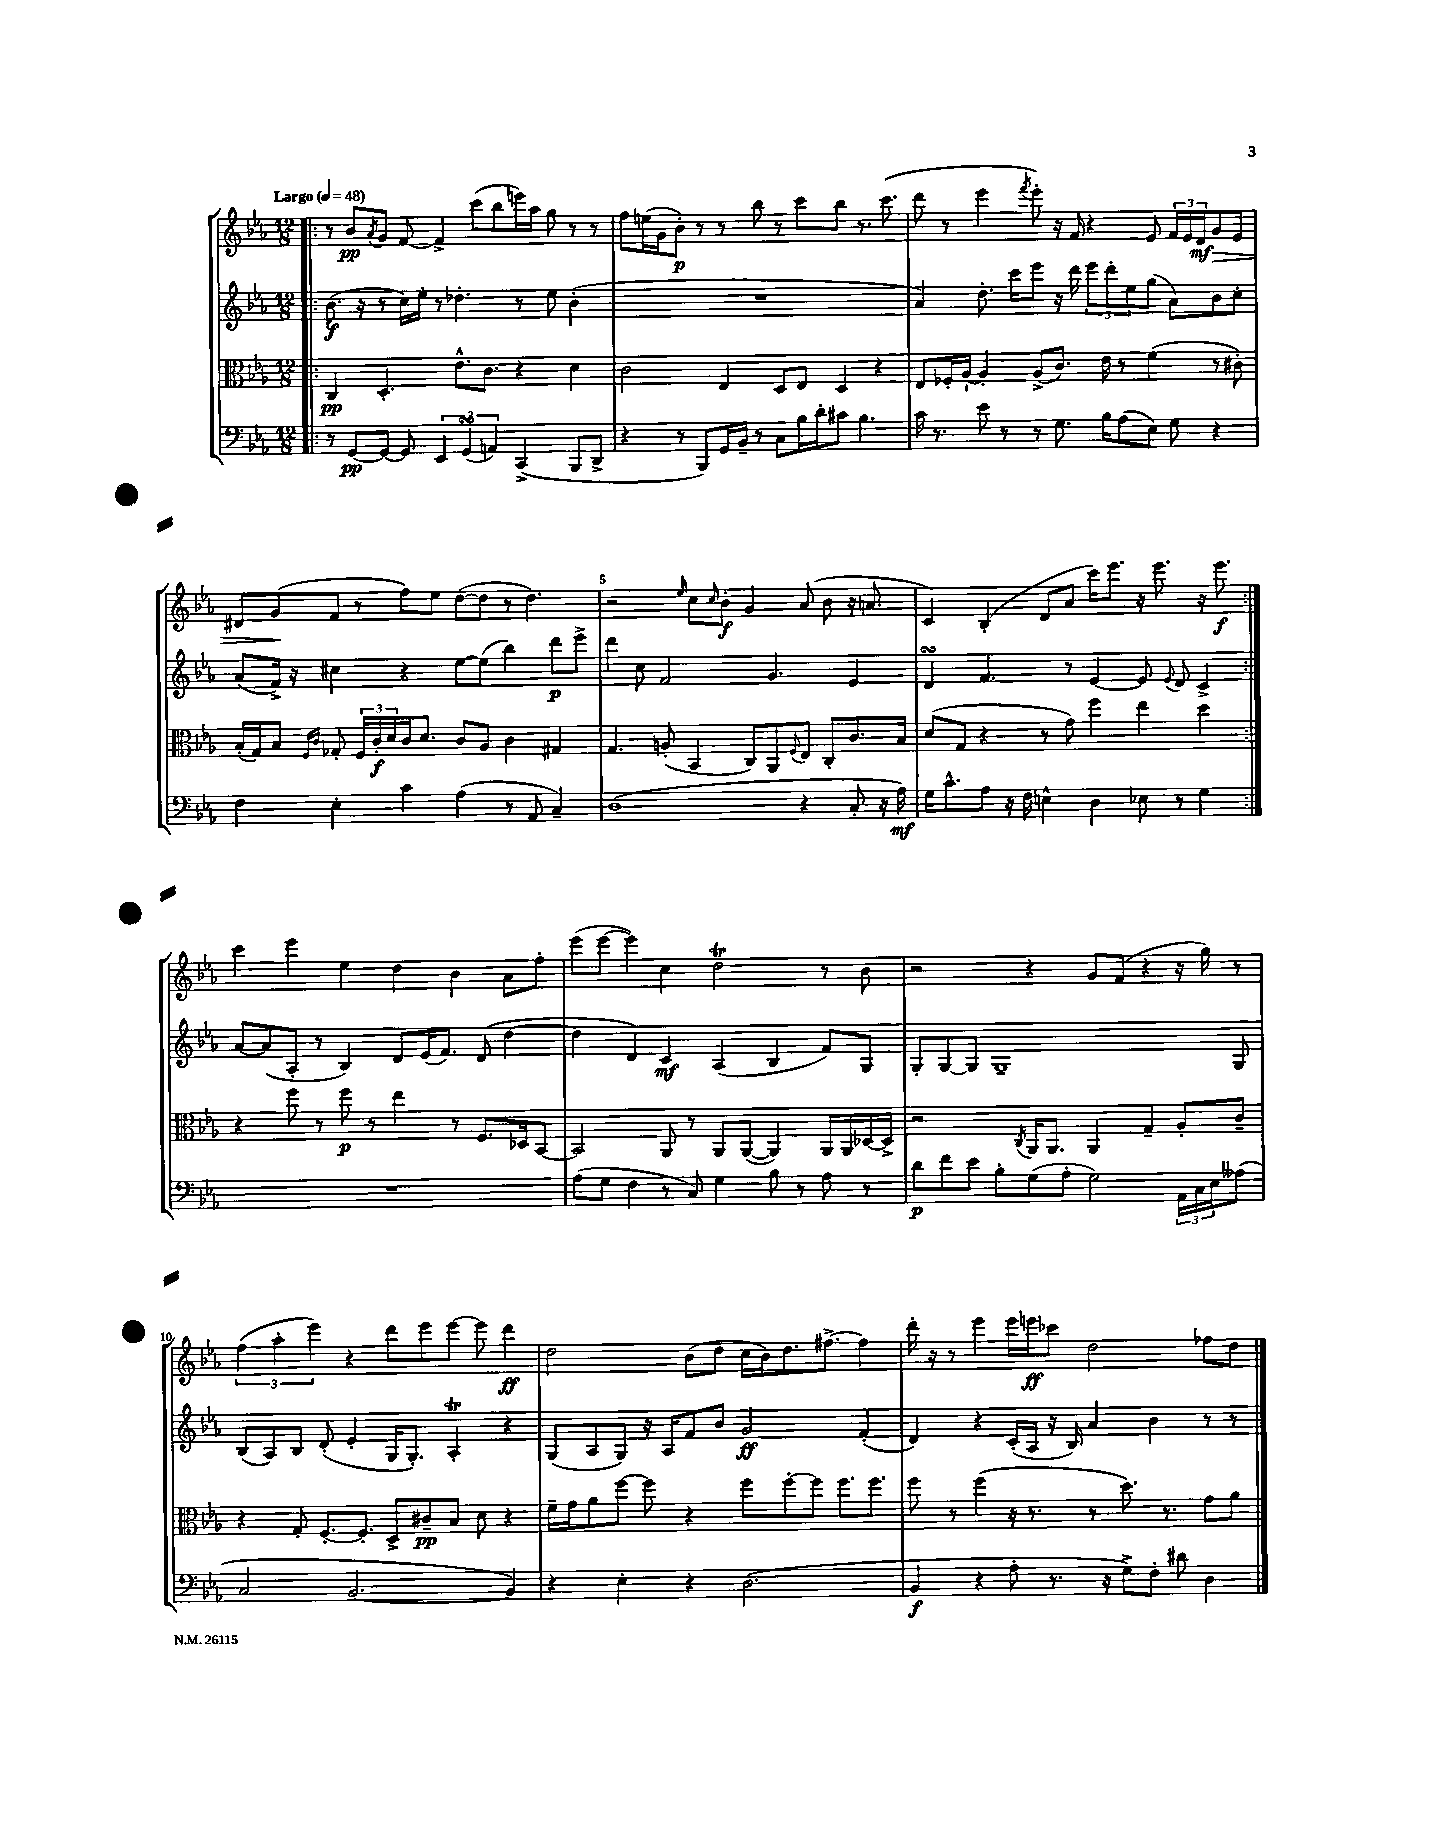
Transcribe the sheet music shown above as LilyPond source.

<<
\new StaffGroup <<
\new Staff = "s0" {
    \clef treble \key ees \major \numericTimeSignature \time 12/8 \tempo "Largo" 4 = 48
    \repeat volta 2 { \bar ".|:" r8 bes'8\pp \acciaccatura { aes'8 } g'8 f'8~ f'4-> c'''8( bes''8 e'''16) aes''16 g''8 r8 r8 |
    f''8 e''16( g'16 bes'8-.\p) r8 r8 bes''8 r8 c'''8 bes''8 r8. c'''8.( |
    d'''8 r8 ees'''4 \acciaccatura { f'''8 } ees'''8-.) r16 f'16 r4 ees'8 \tuplet 3/2 { f'16 ees'16 d'16\mf } g'8\> ees'8 |
    dis'8 g'8\!( f'8 r8 f''8) ees''8 d''8~( d''8 r8 d''4.) |
    r2 \grace { ees''16 } c''8 \grace { c''16 } bes'8-.\f g'4 aes'8( bes'8 r16 a'8. |
    c'4) bes4-.( d'8 aes'8 c'''16) ees'''8. r16 ees'''8. r16 ees'''8.\f | }
    c'''4 ees'''4 ees''4 d''4 bes'4 aes'8 f''8-. |
    ees'''8( ees'''8~ ees'''4) c''4 d''2\trill r8 bes'8 |
    r2 r4 g'8 f'8( r4 r16 g''16) r8 |
    \tuplet 3/2 { f''4( aes''4-. ees'''4) } r4 d'''8 ees'''8 ees'''8~ ees'''8 d'''4\ff |
    d''2 bes'8( d''8 c''16 bes'16) d''8. fis''8.~-> fis''4 |
    d'''16-. r16 r8 ees'''4 ees'''16 e'''16\ff ces'''8 d''2 fes''8 d''8 \bar "|." |
}
\new Staff = "s1" {
    \clef treble \key ees \major \numericTimeSignature \time 12/8
    \repeat volta 2 { \bar ".|:" bes'8.\f( r16 r8 c''16) ees''16-. r8 des''4.-. r8 ees''8 bes'4-.( |
    R1. |
    aes'4) d''8.-. c'''16 ees'''8 r16 d'''16 \tuplet 3/2 { ees'''8 d'''8-. ees''8 } g''8( aes'8) bes'8 c''8-. |
    aes'8( f'16->) r16 cis''4 r4 ees''8~ ees''8( bes''4) d'''8\p ees'''8-> |
    d'''4 c''8 f'2 g'4. ees'4 |
    d'4\turn f'4. r8 ees'4~ ees'8 \appoggiatura { ees'8 } d'8 c'4-> | }
    aes'8~ aes'8( aes8-. r8 bes4) d'8 ees'16( f'8.) d'8( d''4~ |
    d''4 d'4) c'4\mf aes4( bes4 f'8) g8 |
    g8-. g8~ g8 g1-- g8 |
    bes8( aes8) bes8 d'8-.( ees'4-. g16 g8.-.) aes4-.\trill r4 |
    g8( aes8 g8) r16 aes16 f'8 bes'8 g'2\ff f'4-.( |
    d'4) r4 c'16-.( aes16 r16 bes16) aes'4 bes'4 r8 r8 \bar "|." |
}
\new Staff = "s2" {
    \clef alto \key ees \major \numericTimeSignature \time 12/8
    \repeat volta 2 { \bar ".|:" c4\pp d4.-. ees'8.-^ c'8. r4 d'4 |
    c'2 ees4 d8 ees8 d4 r4 |
    ees8 fes16-. aes16~-! aes4-. aes8->( c'8.) ees'16 r8 f'4( r8 cis'8-.) |
    bes16-.( g16) bes8 \grace { f16 c'16 } ges8-. \tuplet 3/2 { f16 c'16-.\f d'16 } c'16 d'8. c'8 aes8 c'4 gis4 |
    g4. a8-.( bes,4 c8) aes,8 \appoggiatura { f8 } ees8 c8-. c'8. bes16 |
    d'8( g8 r4 r8 g'8) f''4 ees''4 d''4 | }
    r4 f''8 r8 f''8\p r8 ees''4 r8 f8. des16 bes,8~ |
    bes,2 aes,8 r8 aes,8 aes,8~( aes,4) aes,16 aes,16 des16~ des16-> |
    r2 \acciaccatura { c8 } aes,16 aes,8. aes,4 g4-- aes8-. c'8-- |
    r4 g8-. f8.~-. f8.-. d8-> cis'8--\pp bes8 d'8 r4 |
    f'16-- g'16 aes'8 f''8~ f''8 r4 f''8 f''8~-. f''8 f''8. f''8. |
    f''8 r8 f''4( r16 r8. r8 d''8.) r8. g'8 aes'8 \bar "|." |
}
\new Staff = "s3" {
    \clef bass \key ees \major \numericTimeSignature \time 12/8
    \repeat volta 2 { \bar ".|:" r8 g,8~\pp g,8~ g,8 \tuplet 3/2 { ees,4 g,4\turn( a,4) } c,4->( bes,,8 d,8-> |
    r4 r8 bes,,8) g,16 bes,16-- r8 c8 bes16 d'16-. cis'8 bes4. |
    c'16 r8. ees'8 r8 r8 g8. bes16 aes8( ees8) g8 r4 |
    f4 ees4-. c'4 aes4( r8 aes,8 c4--) |
    d1( r4 c8-. r16 aes16\mf) |
    g16 c'8.-^ aes8 r16 f16 e4-^ d4 ees8 r8 g4 | }
    R1. |
    aes8( g8 f4 r8 c8) g4 bes8 r8 aes8 r8 |
    d'8\p f'8 ees'8 bes8-. g8( aes8-. g2) \tuplet 3/2 { aes,16 c16 ees16 } aeses8( |
    c2 bes,2.~ bes,4) |
    r4 ees4-. r4 d2.( |
    bes,4\f r4 aes8-. r8. r16 g8->) f8-. dis'8 d4 \bar "|." |
}
>>
>>
\layout { \context { \Score \override BarNumber.break-visibility = ##(#f #t #t) barNumberVisibility = #(every-nth-bar-number-visible 5) } }
